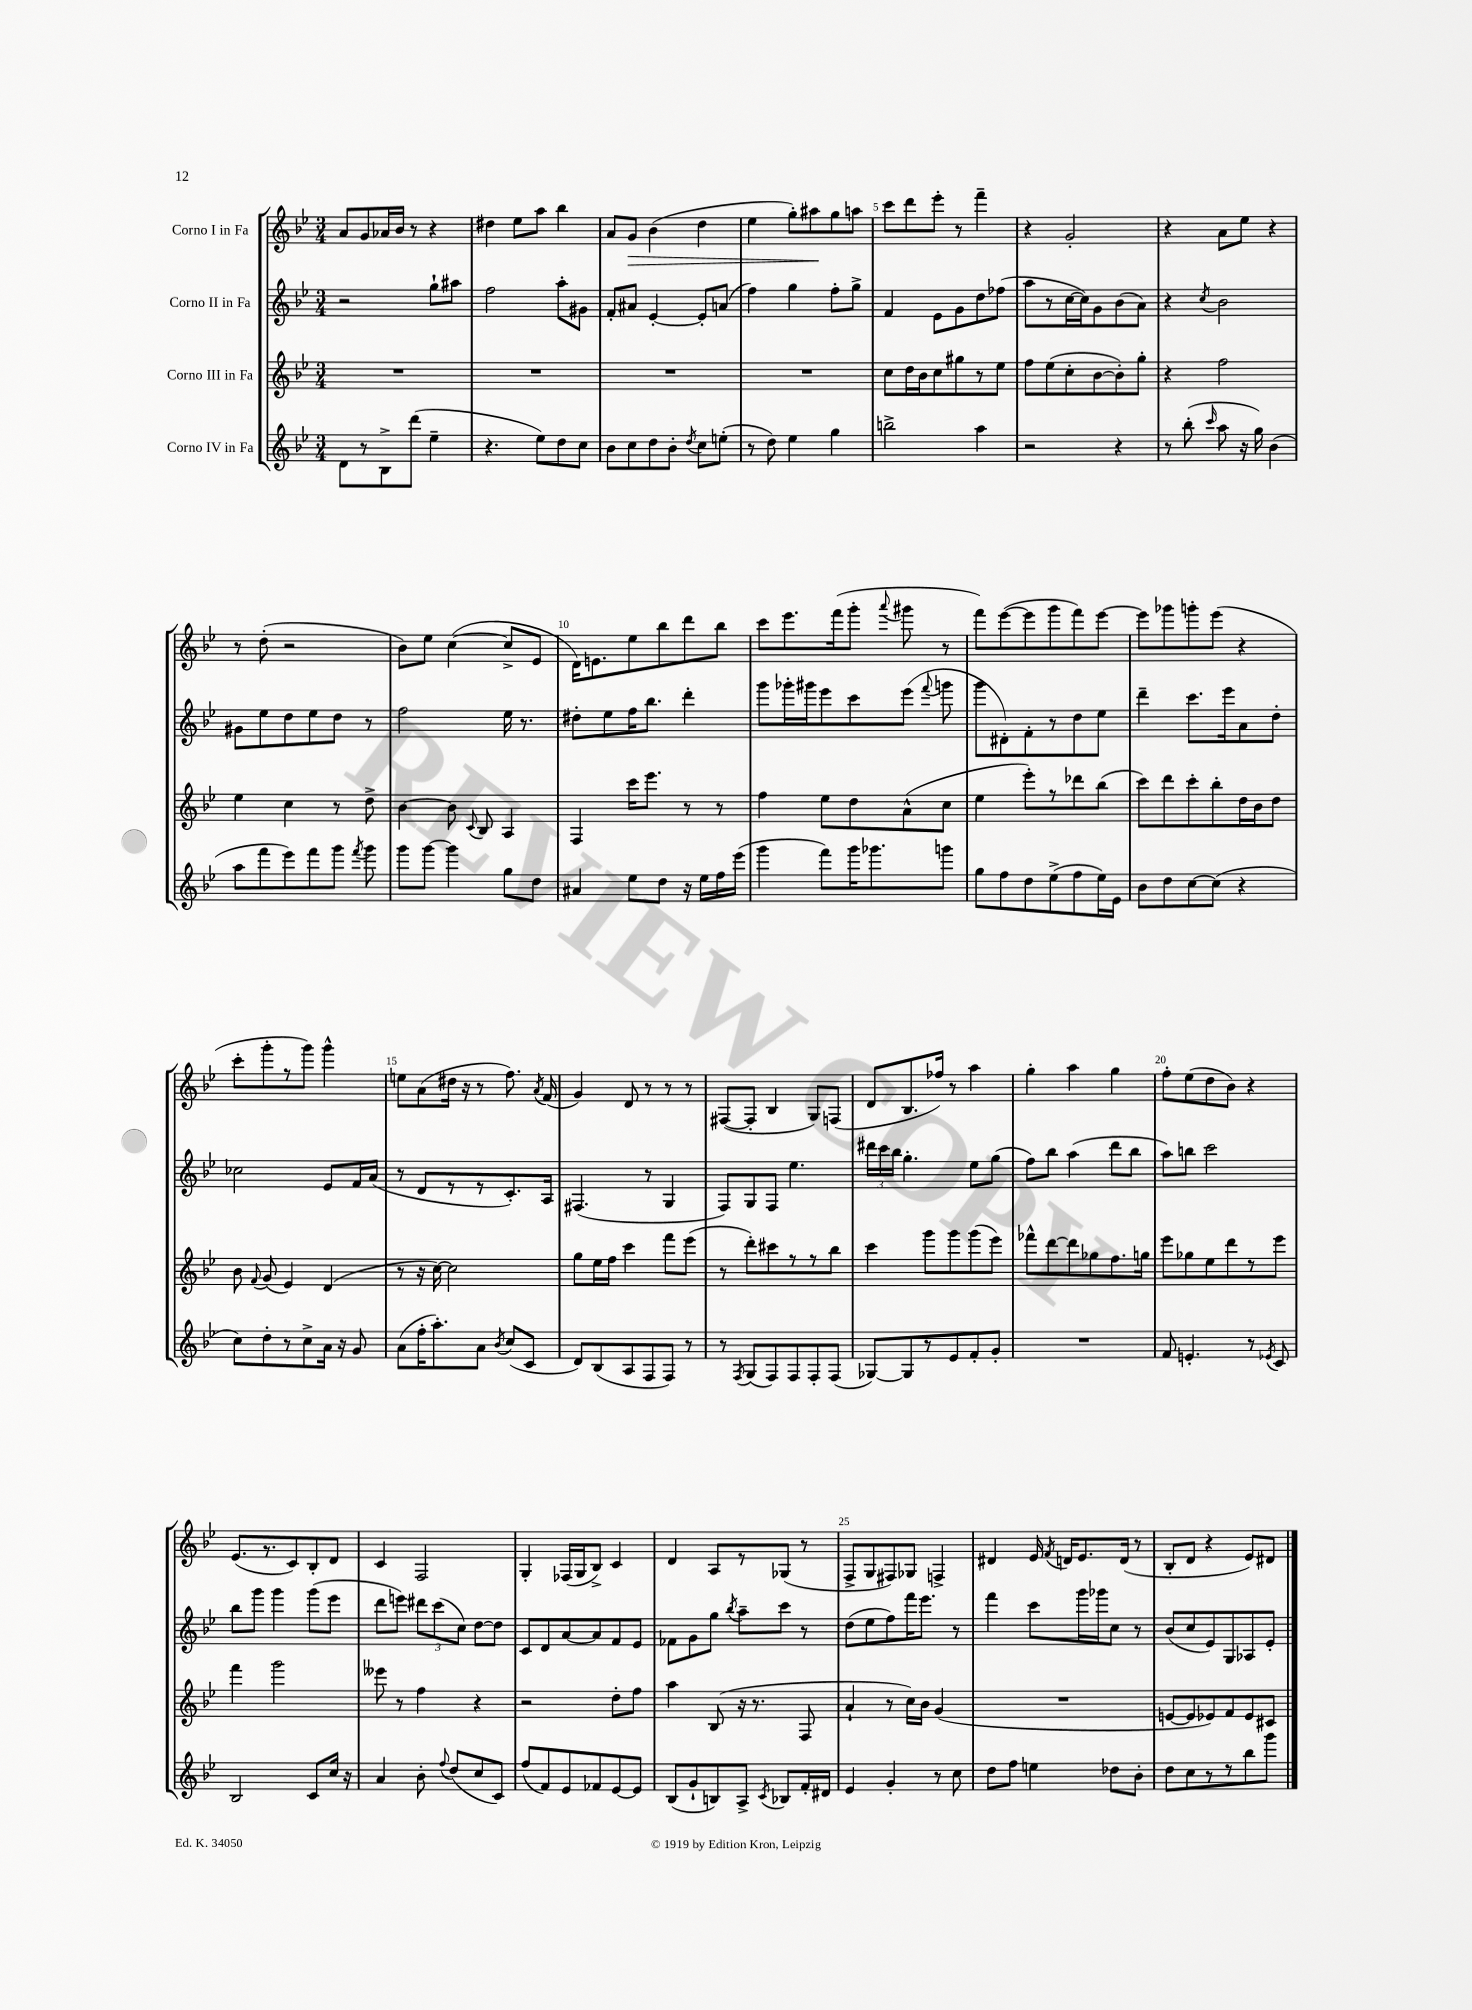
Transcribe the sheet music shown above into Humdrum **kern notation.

**kern	**kern	**kern	**kern	**dynam
*part4	*part3	*part2	*part1	*part1
*staff4	*staff3	*staff2	*staff1	*staff1
*I"Corno IV in Fa	*I"Corno III in Fa	*I"Corno II in Fa	*I"Corno I in Fa	*
*clefG2	*clefG2	*clefG2	*clefG2	*
*k[b-e-]	*k[b-e-]	*k[b-e-]	*k[b-e-]	*
*M3/4	*M3/4	*M3/4	*M3/4	*
=1	=1	=1	=1	=1
8d\L	2.r	2r	8a/L	.
8r	.	.	8g/	.
8B-^\	.	.	16a-X/L	.
.	.	.	16b-/JJ	.
(8ddd\J	.	.	8r	.
4ee-~\	.	8gg`\L	4r	.
.	.	8aa#X\J	.	.
=2	=2	=2	=2	=2
4.r	2.r	2ff\	4dd#X\	.
.	.	.	8ee-\L	.
8ee-\L)	.	.	8aa\J	.
8dd\	.	8aa'\L	4bb-\	.
8cc\J	.	8g#X\J	.	.
=3	=3	=3	=3	=3
8b-\L	2.r	8f'/L	8a/L	.
!	!	!	!	!LO:HP:b
8cc\	.	8a#X/J	8g/J	>
8dd\	.	[4e-'/	(4b-\	.
8b-'\J	.	.	.	.
8qdd/	.	.	.	.
8cc\L	.	8e-'/L]	4dd\	.
(8een'\J	.	(8an/J	.	.
=4	=4	=4	=4	=4
8r	2.r	4ff\)	4ee-\	.
8dd\)	.	.	.	.
4ee-\	.	4gg\	8gg'\L)	.
.	.	.	8aa#X\	.
4gg\	.	8ff'\L	8gg\	]
.	.	8gg^\J	8aan\J	.
=5	=5	=5	=5	=5
2bbn^\	8cc\L	4f/	8ccc\L	.
.	16dd\L	.	8ddd\	.
.	16b-\J	.	.	.
.	8cc\	8e-\L	8eee-'\J	.
.	8gg#X\	8g\	8r	.
4aa\	8r	8dd\	4fff~\	.
.	8ee-\J	(8ff-X\J	.	.
=6	=6	=6	=6	=6
2r	8ff\L	8aa\L	4r	.
.	(8ee-\	8r	.	.
.	8cc'\	[16cc\L	2g'/	.
.	.	16cc\J])	.	.
.	[8b-\	8g\	.	.
4r	8b-'\])	(8b-\	.	.
.	8gg'\J	8a\J)	.	.
=7	=7	=7	=7	=7
8r	4r	4r	4r	.
(8bb-'\	.	.	.	.
16qqccc/	.	8qcc/	.	.
8aa\	2ff\	2b-\	8a\L	.
16r	.	.	8ee-\J	.
16gg\)	.	.	.	.
(4b-\	.	.	4r	.
!!LO:LB:g=z
=8	=8	=8	=8	=8
8aa\L	4ee-\	8g#X\L	8r	.
8fff\	.	8ee-\	(8dd'\	.
8eee-\)	4cc\	8dd\	2r	.
8fff\	.	8ee-\	.	.
8ggg\J	8r	8dd\J	.	.
8qfff/	.	.	.	.
8ggg\	8dd^\	8r	.	.
=9	=9	=9	=9	=9
8ggg\L	[4b-\	2ff\	8b-\L)	.
[8ggg\J	.	.	8ee-\J	.
4ggg\]	8b-\]	.	([4cc\	.
.	8qqc/	.	.	.
.	8B-/	.	.	.
8gg\L	4A/	16ee-\	8cc^/L]	.
.	.	8.r	.	.
8dd\J	.	.	8e-/J	.
=10	=10	=10	=10	=10
4a#X/	4F/	8dd#X'\L	16d\KL)	.
.	.	.	8.en\	.
.	.	8ee-\	.	.
8ee-\L	16ccc\KL	16ff\K	8ee-\	.
.	8.eee-\J	8.bb-\J	.	.
8dd\J	.	.	8bb-\	.
16r	8r	4ddd'\	8ddd\	.
16ee-\LL	.	.	.	.
16ff\	8r	.	8bb-\J	.
(16eee-\JJ	.	.	.	.
=11	=11	=11	=11	=11
4ggg\	4ff\	8ggg\L	8ccc\L	.
.	.	16ggg-X'\L	8.eee-\	.
.	.	16ggg#X\J	.	.
8fff\L)	8ee-\L	8eee-\	.	.
.	.	.	(16fff\k	.
16ggg\K	8dd\	8ccc\	8ggg'\J	.
8.ggg-X\	.	.	.	.
.	.	.	8qqaaa/	.
.	(8a^^\	(8eee-\J	8ggg#X\	.
.	.	8qqfff/	.	.
8gggn\J	8cc\J	8gggn\	8r	.
=12	=12	=12	=12	=12
8gg\L	4ee-\	8ggg\L	8fff\L)	.
8ff\	.	8d#X'\)	([8eee-\	.
8dd\	8eee-'\L)	8f'\	8eee-\]	.
(8ee-^\	8r	8r	8ggg\	.
8ff\	8ddd-X\	8dd\	8fff\)	.
16ee-\L)	(8bb-\J	8ee-\J	[8eee-\J	.
16e-\JJ	.	.	.	.
=13	=13	=13	=13	=13
8b-\L	8ccc\L)	4ddd~\	8eee-\L]	.
8dd\	8ddd\	.	8ggg-X\	.
[8cc\	8ccc'\	8.ccc\L	8gggn'\	.
(8cc\J]	8bb-'\	.	(8eee-\J	.
.	.	16eee-\k	.	.
4r	16dd\L	8a\	4r	.
.	16b-\J	.	.	.
.	8dd\J	8dd'\J	.	.
!!LO:LB:g=z
=14	=14	=14	=14	=14
8cc\L)	8b-\	2cc-X\	8ccc'\L	.
.	8qqf/	.	.	.
8dd'\	(8g/	.	8ggg'\	.
8r	4e-/)	.	8r	.
8cc^\	.	.	8ggg\J)	.
16a\Jk	(4d/	8e-/L	4ggg^^\	.
16r	.	.	.	.
8g/	.	16f/L	.	.
.	.	(16a/JJ	.	.
=15	=15	=15	=15	=15
(8a\L	8r	8r	8een\L	.
16ff'\K	16r	8d/L	(8a\	.
8.aa'\)	[16cc\)	.	.	.
.	2cc\]	8r	16dd#X\Jk	.
.	.	.	16r	.
8a\J	.	8r	8r	.
8qb-/	.	.	.	.
(8cc/L	.	8.c'/)	8.ff\)	.
8c/J	.	.	.	.
.	.	.	8qa/	.
.	.	16A/Jk	(16f/	.
=16	=16	=16	=16	=16
8d/L)	8gg\L	(4.F#X/	4g/)	.
(8B-/	16ee-\L	.	.	.
.	16ff\JJ	.	.	.
8A/	4ccc\	.	8d/	.
8F/	.	8r	8r	.
8F/J)	8fff\L	4G/	8r	.
8r	(8eee-\J	.	8r	.
=17	=17	=17	=17	=17
8r	8r	8F/L)	([8F#X/L	.
8qF/	.	.	.	.
(8G/L	8ddd'\L)	8G/	8F#'/J]	.
8F/)	8ccc#X\	8F/J	4B-/	.
8F/	8r	4.ee-\	.	.
8F'/	8r	.	8G/L)	.
(8F/J	8bb-\J	.	(8Fn/J	.
=18	=18	=18	=18	=18
[8G-X/L)	4ccc\	24ddd#X\LL	8d/L	.
.	.	24ccc\	.	.
.	.	24bb-\JJ	.	.
8G-/]	.	4.gg'\	8.B-/	.
8r	8ggg\L	.	.	.
.	.	.	16ff-X/Jk)	.
8e-/	8ggg\	.	8r	.
8f'/	(8ggg\	8ee-\L	4aa\	.
8g'/J	8eee-\J)	(8gg\J	.	.
=19	=19	=19	=19	=19
2.r	8fff-X^^\L	8ff\L)	4gg'\	.
.	[8ddd\	8bb-\J	.	.
.	8ddd\]	(4aa\	4aa\	.
.	8gg-X\	.	.	.
.	8.ff\	8ddd\L	4gg\	.
.	.	8bb-\J	.	.
.	16ggn\Jk	.	.	.
=20	=20	=20	=20	=20
8f/	8eee-\L	8aa\L)	8ff'\L	.
4.en'/	8gg-X\	8bbn\J	(8ee-\	.
.	8ee-\	2ccc\	8dd\	.
.	8ddd\	.	8b-\J)	.
8r	8r	.	4r	.
8qe-X/	.	.	.	.
8c/	8eee-\J	.	.	.
!!LO:LB:g=z
=21	=21	=21	=21	=21
2B-/	4fff\	8bb-\L	(8.e-/L	.
.	.	8ggg\J	.	.
.	.	.	8.r	.
.	2ggg\	4ggg\	.	.
.	.	.	8c/)	.
8c/L	.	(8ggg\L	8B-'/	.
16cc/Jk	.	8eee-\J	8d/J	.
16r	.	.	.	.
=22	=22	=22	=22	=22
4a/	8eee--X\	8ddd\L	4c/	.
.	8r	8eeen\J)	.	.
8b-'\	4ff\	12ddd#X\L	2F/	.
.	.	(12ccc\	.	.
8qqff/	.	.	.	.
(8dd/L	.	.	.	.
.	.	12cc\J)	.	.
8cc/	4r	[8dd\L	.	.
8c/J)	.	8dd\J]	.	.
=23	=23	=23	=23	=23
(8ff/L	2r	8c/L	4G'/	.
8f/)	.	8d/	.	.
8e-/	.	[8a/	(16F-X/LL	.
.	.	.	16G/J	.
8f-X/	.	8a/]	8B-^/J)	.
[8e-/	8dd'\L	8f/	4c/	.
8e-/J]	8ff\J	8e-/J	.	.
=24	=24	=24	=24	=24
(8B-/L	4aa\	8f-X\L	4d/	.
8g`/	.	8g\	.	.
8Bn/)	(8B-/	8gg\J	8A/L	.
.	.	8qbb-/	.	.
8A^/J	16r	8aa~\L	8r	.
.	8.r	.	.	.
8qc/	.	.	.	.
8B-X/L	.	8ccc\J	(8G-X/J	.
16f'/L	8F/	8r	8r	.
16d#X/JJ	.	.	.	.
=25	=25	=25	=25	=25
4e-/	4a`/	(8dd\L	8F^/L	.
.	.	8ee-\	8G/	.
4g'/	8r	8ff\)	8F#X/)	.
.	16cc\LL)	16fff\K	8G-X/J	.
.	16b-\JJ	8.eee-\J	.	.
8r	(4g/	.	4Fn^/	.
8cc\	.	8r	.	.
=26	=26	=26	=26	=26
8dd\L	2.r	4fff\	4d#X/	.
8ff\J	.	.	.	.
4een\	.	8ccc\L	16e-/	.
.	.	.	8qf/	.
.	.	.	16dn/KL	.
.	.	16ggg\L	8.e-/	.
.	.	16ggg-X\J	.	.
8dd-X\L	.	8cc\J	.	.
.	.	.	(16d/Jk	.
8b-'\J	.	8r	8r	.
=27	=27	=27	=27	=27
8dd\L	[8en/L	(8b-/L	8B-'/L	.
8cc\	8e/]	8cc/	8d/J	.
8r	8e-X/)	8e-/)	4r	.
8r	8f/	8G/	.	.
8bb-\	8e-/	8A-X/	8e-/L)	.
8ggg\J	8c#X/J	8e-'/J	8d#X/J	.
==	==	==	==	==
*-	*-	*-	*-	*-
